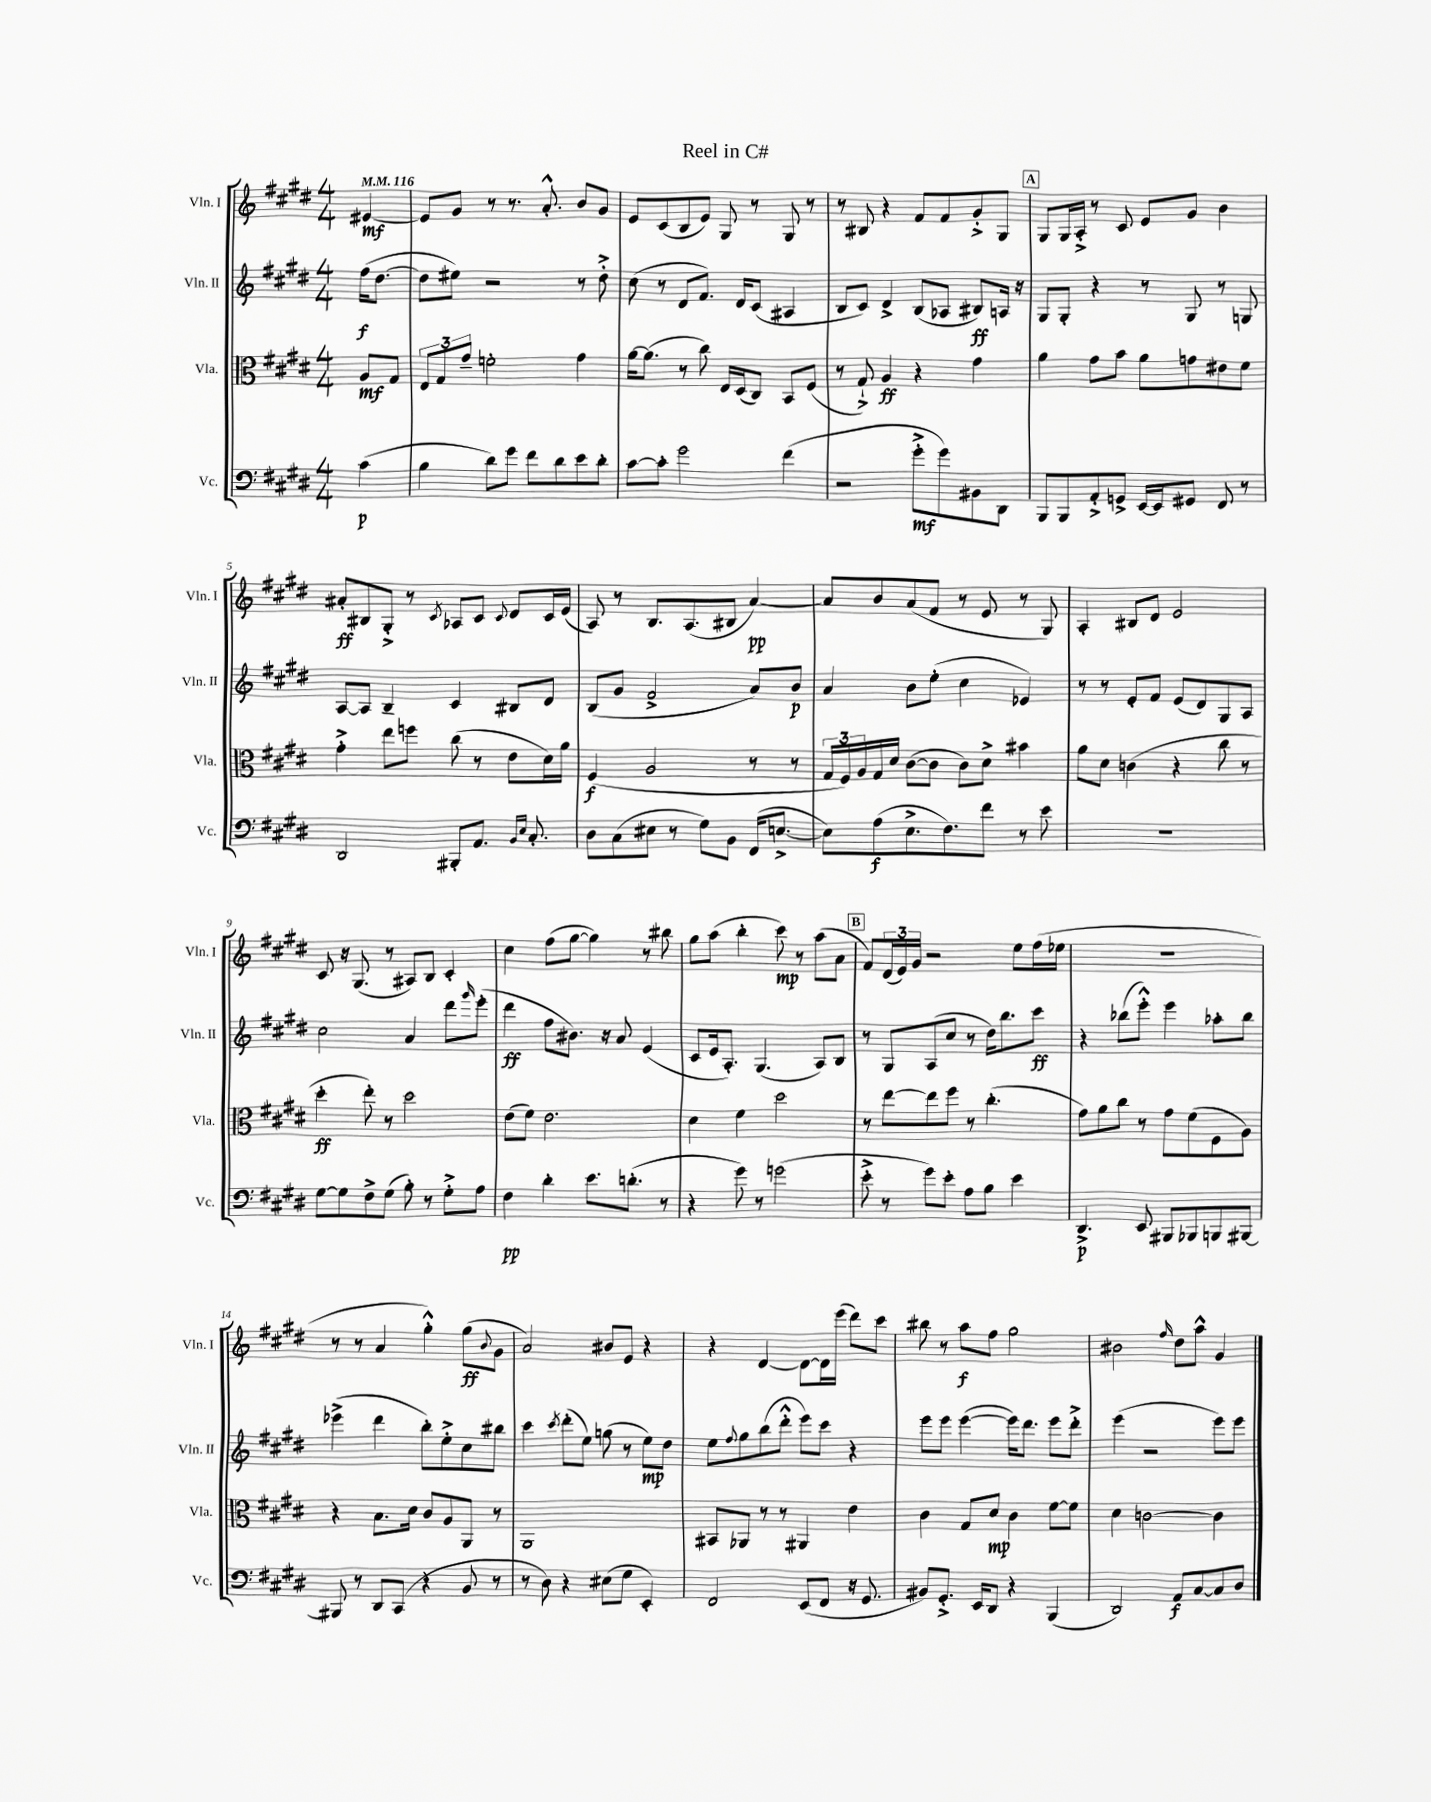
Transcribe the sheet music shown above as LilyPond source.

\header { title = "Reel in C#" }
<<
\new StaffGroup <<
\new Staff = "s0" \with { instrumentName = "Vln. I" shortInstrumentName = "Vln. I" } {
    \clef treble \key e \major \numericTimeSignature \time 4/4 \partial 4 \tempo 4 = 116
    eis'4~\mf |
    eis'8 gis'8 r8 r8. a'8.-.-^ b'8 gis'8 |
    e'8 cis'8( b8 e'8) gis8 r8 gis8 r8 |
    r8 bis8 r4 fis'8 fis'8 gis'8-.-> gis8 |
    \mark \markup { \box "A" } gis8 gis16 a16-.-> r8 cis'8 e'8 gis'8 b'4 |
    ais'8-.\ff bis8 gis8-.-> r8 \acciaccatura { cis'8 } aes8 cis'8 \appoggiatura { cis'8 } dis'8 cis'16 e'16( |
    a8) r8 b8. a8.( bis8 a'4~\pp) |
    a'8 b'8 a'8( fis'8 r8 e'8 r8 gis8) |
    a4-. bis8 dis'8 e'2 |
    cis'8 r16 gis8.( r8 ais8) b8 cis'4-. |
    cis''4 fis''8( gis''8~ gis''4) r8 bis''8 |
    gis''8 a''8( b''4-. cis'''8\mp) r8 a''8( a'8 |
    \mark \markup { \box "B" } fis'8) \tuplet 3/2 { dis'16( e'16) gis'16 } r2 e''8 fis''16( ees''16 |
    R1 |
    r8 r8 a'4 gis''4-.-^) gis''8\ff( \appoggiatura { b'8 } gis'8 |
    a'2) bis'8 e'8 r4 |
    r4 dis'4~ dis'8~ dis'16 e'''16( dis'''8) cis'''8 |
    bis''8 r8 a''8\f fis''8 gis''2 |
    bis'2 \grace { fis''16 } dis''8 a''8-^ gis'4 \bar "|." |
}
\new Staff = "s1" \with { instrumentName = "Vln. II" shortInstrumentName = "Vln. II" } {
    \clef treble \key e \major \numericTimeSignature \time 4/4 \partial 4
    fis''16\f( dis''8.~ |
    dis''8 eis''8) r2 r8 dis''8-.-> |
    cis''8( r8 dis'8 fis'8.) dis'16 cis'8( ais4 |
    b8 cis'8) dis'4-> b8( aes8 bis8\ff) a16 r16 |
    \mark \markup { \box "A" } gis8 gis8-. r4 r8 gis8 r8 g8 |
    a8~ a8 b4-- cis'4 bis8 dis'8 |
    b8( gis'8 fis'2-> a'8) b'8\p |
    a'4 b'8 e''8-.( cis''4 ees'4) |
    r8 r8 e'8-. fis'8 e'8( dis'8) gis8 a8 |
    cis''2 a'4 dis'''8 \grace { gis'''16 } e'''8-.( |
    dis'''4\ff fis''8 bis'8.) r16 a'8 e'4( |
    cis'8 e'16 a8.-.) gis4.( a8) b8 |
    \mark \markup { \box "B" } r8 gis8 a8( cis''8 r8 dis''16) b''8. cis'''8\ff |
    r4 bes''8( e'''8-.-^) e'''4 aes''8-. bes''8 |
    ees'''4->( dis'''4 b''8-.) e''8-.-> cis''8 bis''8 |
    cis'''4 \acciaccatura { cis'''8 } dis'''8-.( e''8) g''8( r8 e''8\mp) dis''8 |
    e''8 \appoggiatura { fis''8 } gis''8 b''8( dis'''8-.-^ e'''8) cis'''8 r4 |
    e'''8 e'''8 e'''4~( e'''16) dis'''8. e'''8 dis'''8-.-> |
    e'''4( r2 e'''8) e'''8 \bar "|." |
}
\new Staff = "s2" \with { instrumentName = "Vla." shortInstrumentName = "Vla." } {
    \clef alto \key e \major \numericTimeSignature \time 4/4 \partial 4
    a8\mf gis8 |
    \tuplet 3/2 { e8 gis8 gis'8-- } f'2-. gis'4 |
    a'16~ a'8.( r8 cis''8) e16 dis16( cis8) b,8 fis8( |
    r8 gis8-!->) a4\ff r4 gis'4 |
    \mark \markup { \box "A" } a'4 gis'8 b'8 a'8 g'8 eis'8 fis'8 |
    gis'4-.-> e''8 f''8 cis''8( r8 e'8 dis'16) a'16 |
    fis4\f( a2 r8 r8 |
    \tuplet 3/2 { gis16 fis16) a16 } gis16 dis'16 cis'8~( cis'8 cis'8) dis'8-> bis'4 |
    a'8 dis'8 c'4( r4 cis''8 r8 |
    dis''4-.\ff e''8-.) r8 dis''2 |
    e'8( fis'8) e'2. |
    dis'4 fis'4 dis''2 |
    \mark \markup { \box "B" } r8 e''8~ e''8 fis''8 r8 cis''4.-.( |
    gis'8) a'8 cis''8 r8 gis'8 fis'8( fis8 a8) |
    r4 b8. dis'16 cis'8 a8 a,8 r8 |
    a,1 |
    bis,8 aes,8 r8 r8 ais,4 e'4 |
    cis'4 gis8 dis'8\mp cis'4 fis'8~ fis'8 |
    dis'4 c'2~ c'4 \bar "|." |
}
\new Staff = "s3" \with { instrumentName = "Vc." shortInstrumentName = "Vc." } {
    \clef bass \key e \major \numericTimeSignature \time 4/4 \partial 4
    cis'4\p( |
    b4 dis'8) gis'8 fis'8 dis'8 e'8 dis'8-. |
    cis'8~ cis'8-. gis'2 fis'4( |
    r2 gis'8-.->\mf gis'8) bis,8 dis,8 |
    \mark \markup { \box "A" } b,,8 b,,8 a,8-.-> g,8-> e,16~ e,16 gis,8 fis,8 r8 |
    dis,2 bis,,8-. a,8. \grace { b,16 e16 } cis8.-. |
    dis8 cis8( eis8 r8 gis8) b,8 fis,16( e8.~-> |
    e8) a8\f( e8.-> fis8.) fis'8 r8 e'8 |
    R1 |
    gis8~ gis8 fis8-> gis8( b8-.) r8 gis8-.-> a8 |
    fis4\pp dis'4-. e'8. d'8.-.( r8 |
    r4 gis'8) r8 g'2( |
    \mark \markup { \box "B" } e'8-.-> r8 gis'8) e'8-. a8 b8 e'4 |
    dis,4.->\p e,8 bis,,8 bes,,8 b,,8 bis,,8~ |
    bis,,8 r8 dis,8 cis,8( r4 b,8 r8 |
    r8 dis8) r4 eis8( gis8 e,4-.) |
    fis,2 e,8( fis,8 r16 gis,8. |
    bis,8) gis,8.-.-> e,16 dis,8 r4 b,,4( |
    dis,2) a,8\f cis8~ cis8 dis8 \bar "|." |
}
>>
>>
